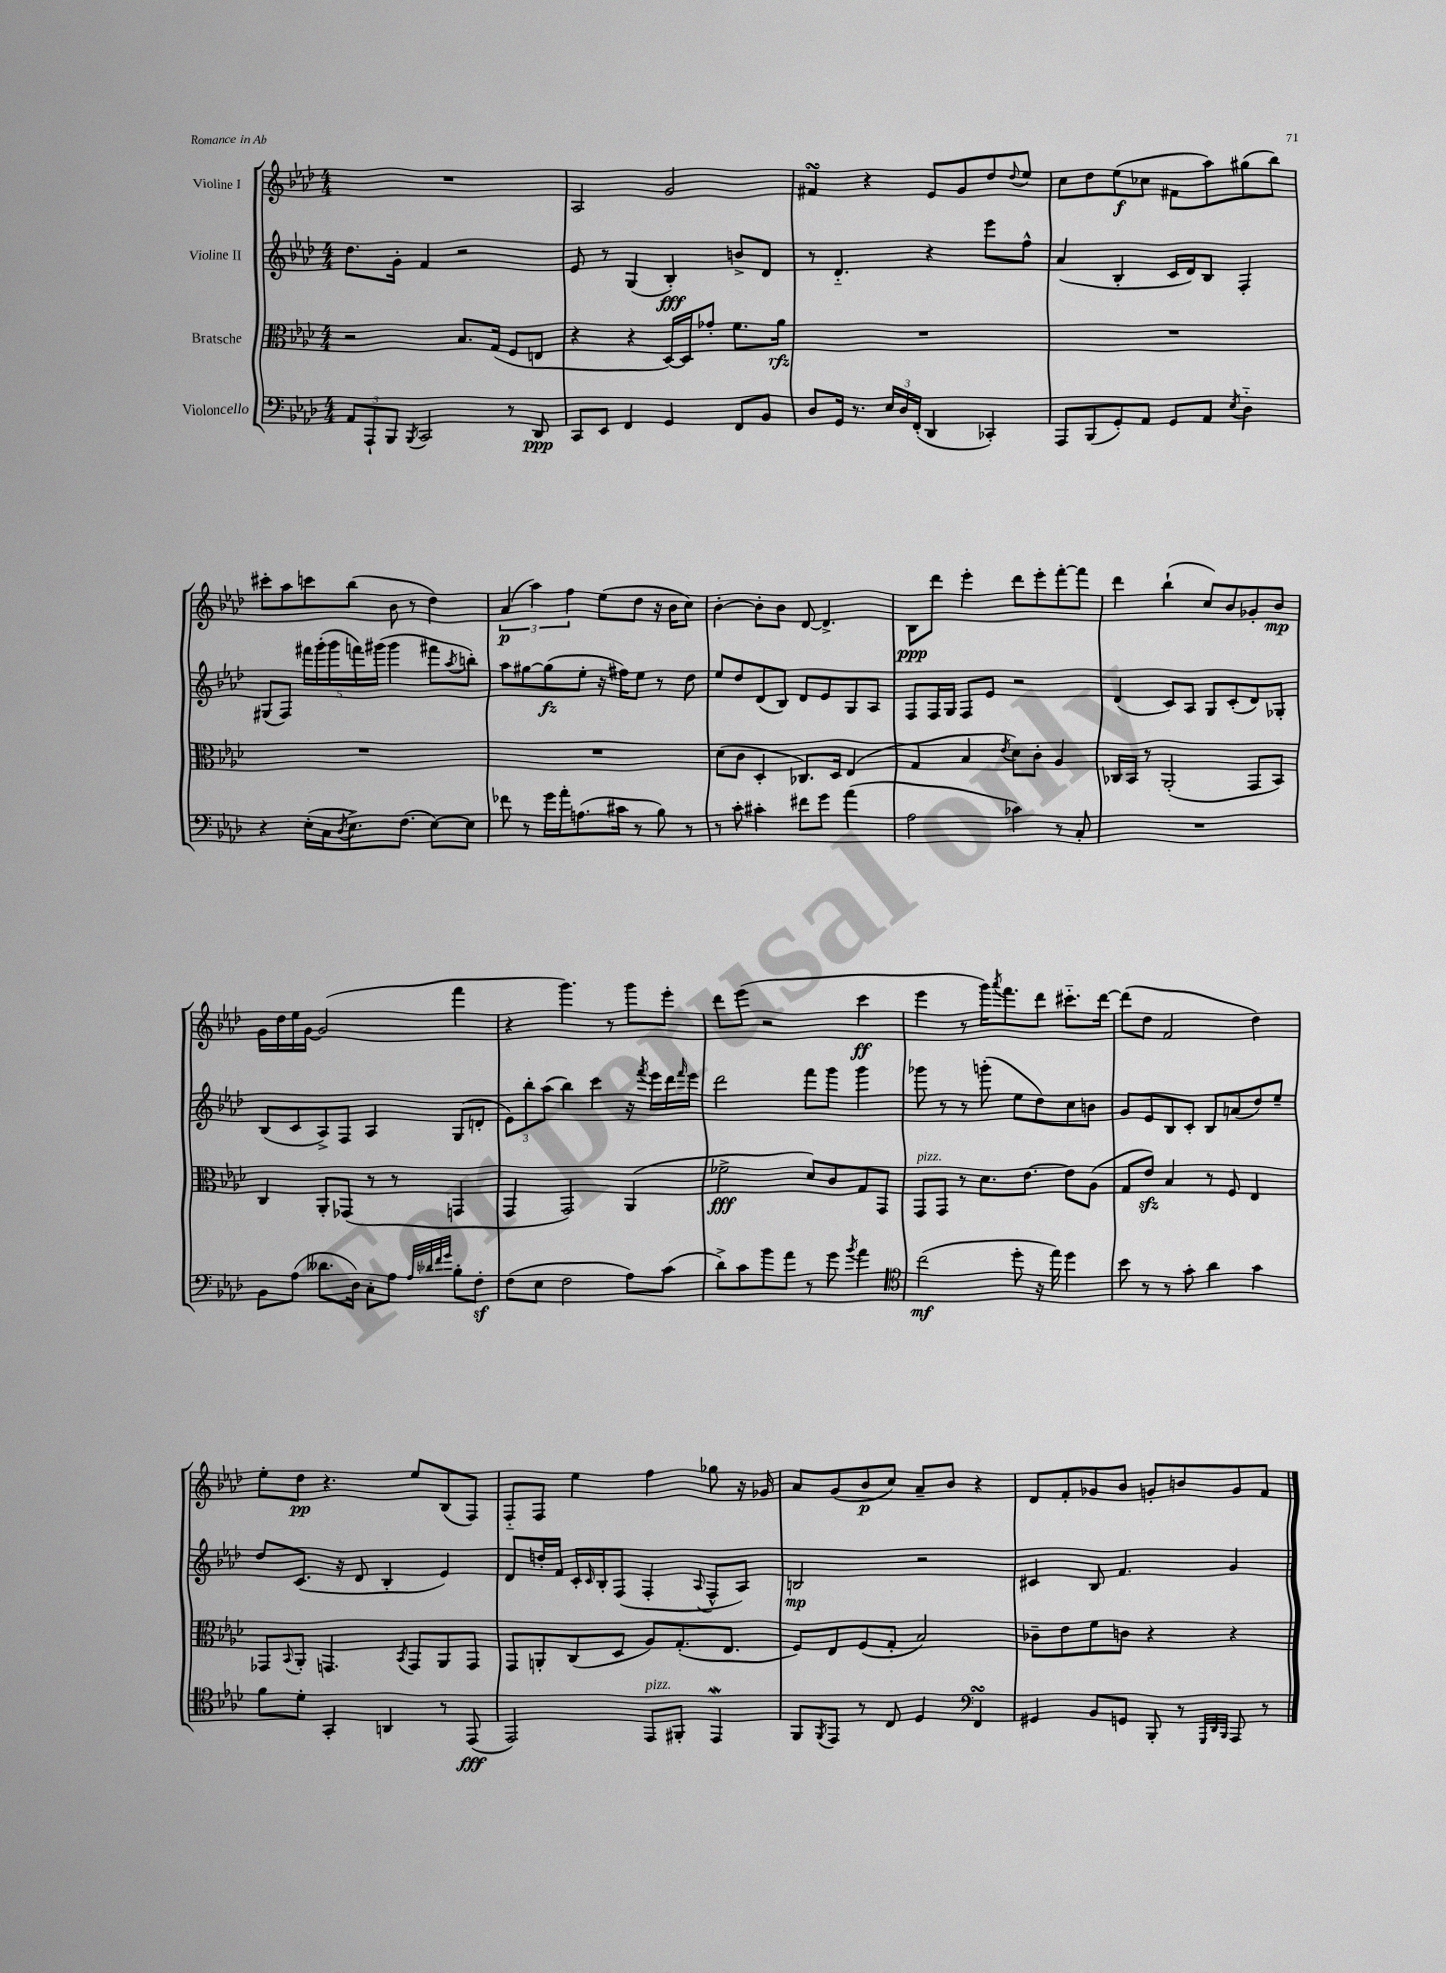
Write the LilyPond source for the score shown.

<<
\new StaffGroup <<
\new Staff = "s0" \with { instrumentName = "Violine I" } {
    \clef treble \key aes \major \numericTimeSignature \time 4/4
    R1 |
    aes2 g'2 |
    fis'4\turn r4 ees'8 g'8 des''8 \appoggiatura { des''8 } ees''8 |
    c''8 des''8 ees''8\f( ces''8 fis'8 aes''8) gis''8( bes''8) |
    cis'''8-. aes''8 c'''8 bes''8( bes'8 r8 des''4) |
    \tuplet 3/2 { aes'4\p( aes''4) f''4 } ees''8( des''8 r16 bes'16 c''8) |
    bes'4~-. bes'8-. bes'8 des'8~ des'4.-> |
    bes8\ppp des'''8 ees'''4-. des'''8 ees'''8-. f'''8~-. f'''8 |
    des'''4 bes''4-!( c''8) bes'8 ges'8-. bes'8\mp |
    g'16 des''16 ees''16 g'16~ g'2( f'''4 |
    r4 g'''4.) r8 g'''8 ees'''8-. |
    des'''8 ees'''8( r2 c'''4\ff |
    ees'''4 r8 g'''16) \acciaccatura { aes'''8 } f'''8. des'''8 cis'''8.-_ des'''16~ |
    des'''8( des''8 f'2 des''4) |
    ees''8-. des''8\pp r4. ees''8 bes8( f8) |
    f8-_ f8 ees''4 f''4 ges''8 r16 ges'16 |
    aes'8 g'8( bes'8\p c''8) aes'8-- bes'8 r4 |
    des'8 f'8-. ges'8 bes'8 g'8-. b'8 g'8 f'8 \bar "|." |
}
\new Staff = "s1" \with { instrumentName = "Violine II" } {
    \clef treble \key aes \major \numericTimeSignature \time 4/4
    des''8. g'16-. f'4 r2 |
    ees'8 r8 g4( bes4-.\fff) b'8-> des'8 |
    r8 des'4.-_ r4 ees'''8 f''8-^ |
    aes'4( bes4-. c'16 des'16) bes8 f4-. |
    gis8( f8) \tuplet 5/4 { fis'''16 g'''16-.( g'''16 f'''16) gis'''16( } gis'''4 fis'''8 \acciaccatura { aes''8 } b''8-.) |
    aes''8 gis''8~ gis''8\fz( ees''8-. r16 fis''16) ees''8 r8 des''8 |
    ees''8 des''8 des'8( bes8) des'8 ees'8 g8 aes8 |
    f8 f16 g16 f8 ees'8 r2 |
    des'4( c'8) aes8 g8 c'8-.( des'8) ges8-. |
    bes8( c'8 aes8->) f8 aes4 g8( d'8-. |
    \tuplet 3/2 { ees'8) bes''8-. aes''8( } bes''4) c'''4 r16 \acciaccatura { f'''8 } ees'''16 des'''16 \grace { f'''16 } ees'''16 |
    des'''2 f'''8 g'''8 g'''4 |
    ges'''8 r8 r8 g'''8-.( ees''8 des''8) c''8 b'8 |
    g'8 ees'8 bes8 c'8-. bes8 a'8( des''8) ees''8-- |
    des''8 c'8.( r16 des'8 bes4-. ees'4) |
    des'8 d''16-. f'16 c'16-. \grace { c'16 } bes16-. f8( f4-. \appoggiatura { aes8 } f8-^ aes8) |
    b2\mp r2 |
    cis'4 bes8 f'4. g'4 \bar "|." |
}
\new Staff = "s2" \with { instrumentName = "Bratsche" } {
    \clef alto \key aes \major \numericTimeSignature \time 4/4
    r2 bes8. g16( f8 e8 |
    r4 r4 des16~) des16 ges'8-. f'8. aes'16\rfz |
    R1 |
    R1 |
    R1 |
    R1 |
    des'8( c'8 des4-. ces8.) des16 ees4( |
    g4 bes4 \acciaccatura { ees'8 } des'8) c'8-. aes4 |
    ces16 bes,16 r8 aes,2-.( g,8 bes,8) |
    c4 aes,8-. ges,8( r8 r8 g,4 |
    g,4 g,2) aes,4( |
    fes'2->\fff des'8) c'8 g8 g,8 |
    g,8^\markup { \italic "pizz." } g,8 r8 des'8. ees'8.~ ees'8 aes8( |
    g8 ees'8\sfz) bes4 r8 f8 ees4 |
    ges,8 \appoggiatura { bes,8 } aes,8-. g,4. \acciaccatura { bes,8 } g,8 aes,8 g,8 |
    g,8 a,8-. c8( des8 aes8) g8.-.( ees8. |
    f8) ees8 f8( g8-. bes2) |
    ces'8-- ees'8 f'8 c'8 r4 r4 \bar "|." |
}
\new Staff = "s3" \with { instrumentName = "Violoncello" } {
    \clef bass \key aes \major \numericTimeSignature \time 4/4
    \tuplet 3/2 { aes,8 aes,,8-! bes,,8 } \acciaccatura { bes,,8 } c,2 r8 des,8\ppp |
    c,8 ees,8 f,4 g,4 f,8 bes,8 |
    des8 g,16 r8. \tuplet 3/2 { ees16 des16 f,16-.( } des,4 ces,4-.) |
    aes,,8 bes,,8( g,8-.) aes,8 g,8 aes,8 \acciaccatura { ees8 } des4-_ |
    r4 ees16-.( c16 \acciaccatura { des8 } ees8.->) f8.( ees8~) ees8 |
    fes'8 r8 g'16 aes'16-. a8.( cis'16 r8 bes8) r8 |
    r8 c'8-. cis'4-. fis'8 g'8 aes'4( |
    aes2 ces'4) r8 c8-. |
    R1 |
    bes,8 aes8( deses'8. des16) c8-. aes8 \grace { aes32 des'32 f'32 g'32 } bes8-. f8-.\sf |
    f8( ees8 f2 aes8) c'8( |
    des'8->) c'8 bes'8 aes'8 r8 g'8 \acciaccatura { bes'8 } aes'4 |
    \clef tenor c''2\mf( des''8-. r16 ees''16) des''4 |
    bes'8 r8 r8 g'8-. aes'4 g'4 |
    f'8 des'8-. g,4-. a,4 r8 ees,8\fff( |
    ees,2) ees,8^\markup { \italic "pizz." } fis,8-. ees,4\mordent |
    f,8 \acciaccatura { f,8 } ees,8 r8 c8 des4 \clef bass f,4\turn |
    gis,4 bes,8 g,8 bes,,8-. r8 \grace { g,,32 des,32 bes,,32 } aes,,8 r8 \bar "|." |
}
>>
>>
\layout { \context { \Score \remove "Bar_number_engraver" } }
